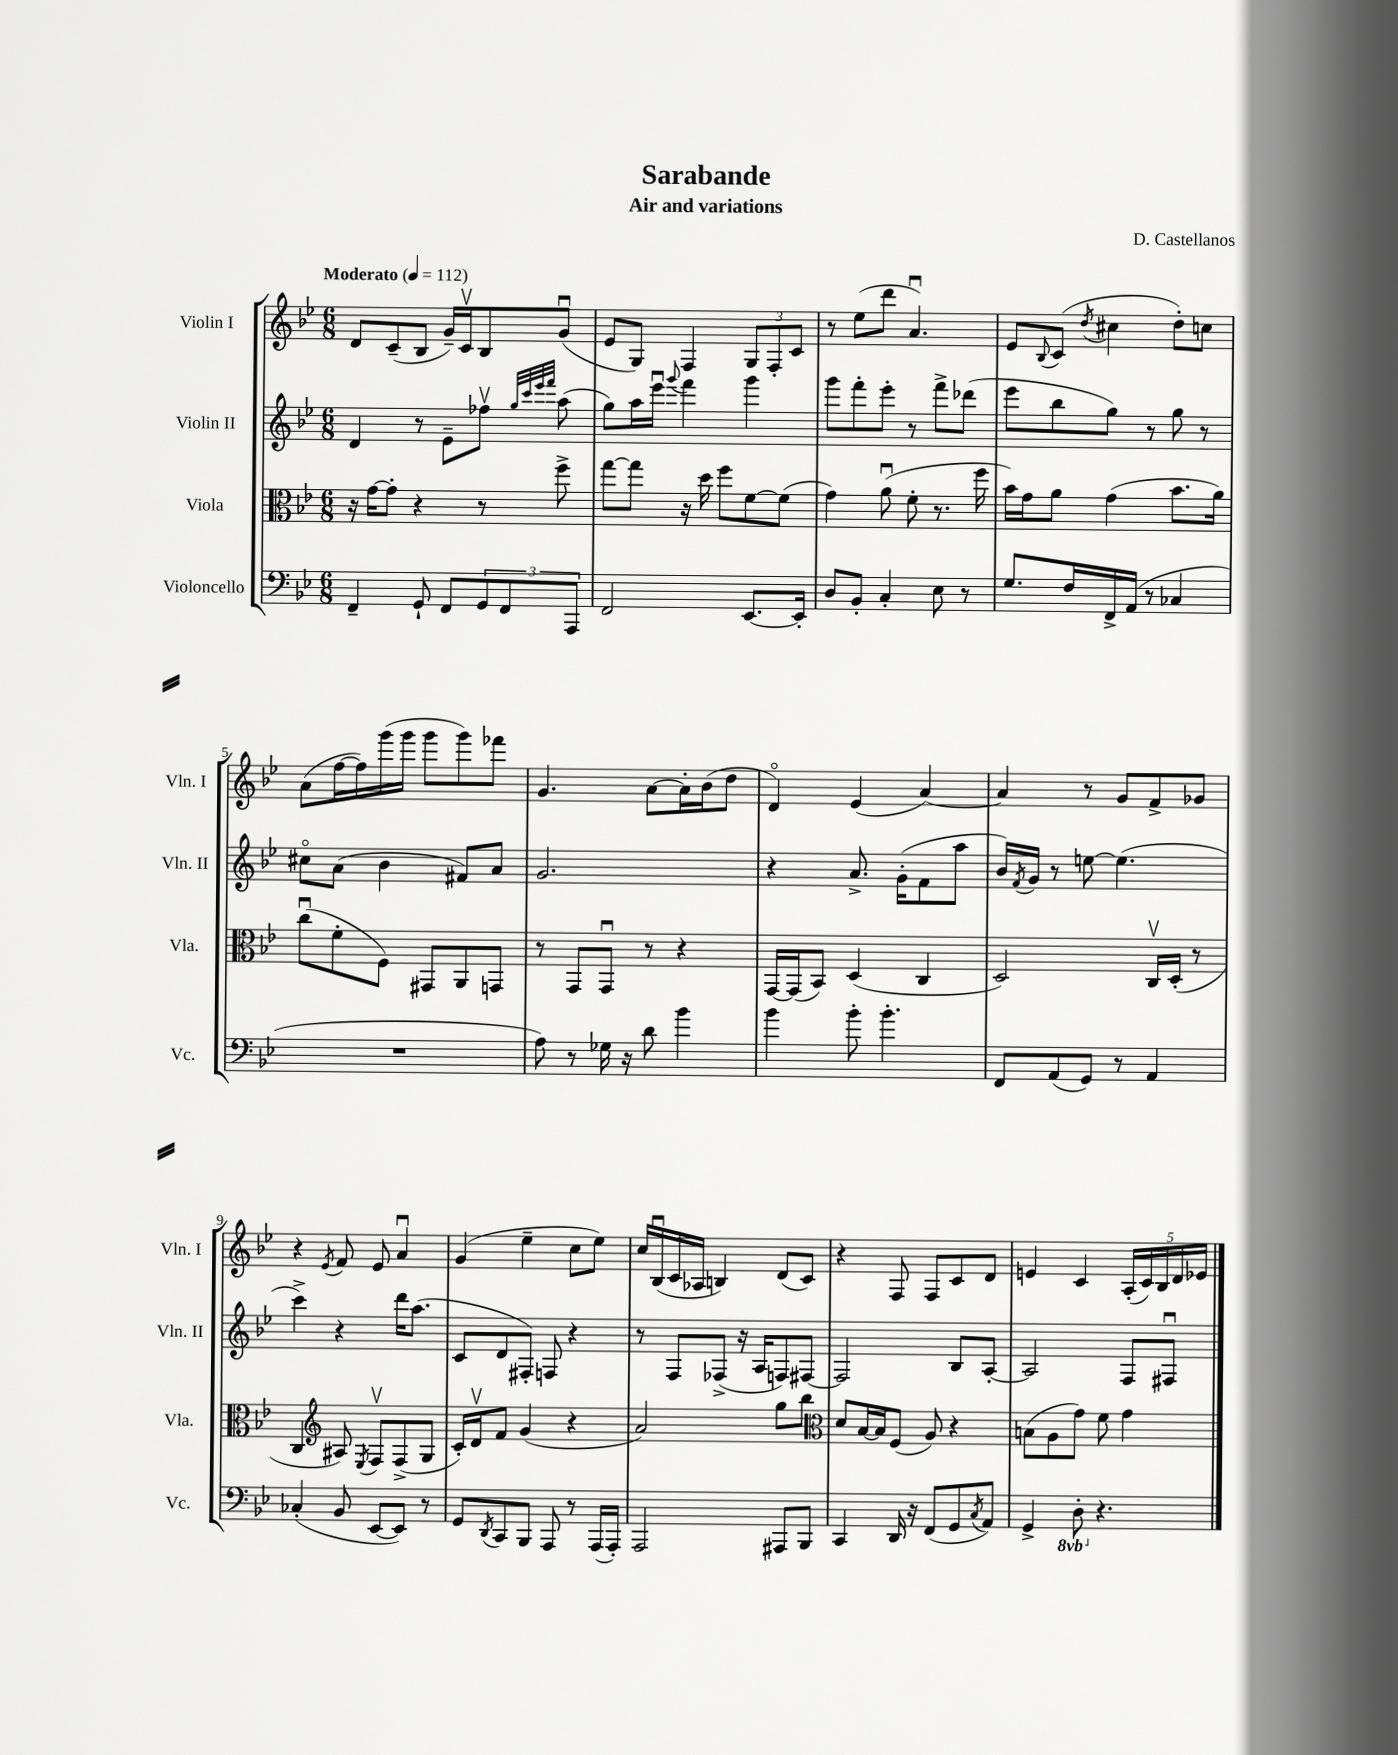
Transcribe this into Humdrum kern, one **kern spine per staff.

**kern	**kern	**kern	**kern
*part4	*part3	*part2	*part1
*staff4	*staff3	*staff2	*staff1
*I"Violoncello	*I"Viola	*I"Violin II	*I"Violin I
*I'Vc.	*I'Vla.	*I'Vln. II	*I'Vln. I
*clefF4	*clefC3	*clefG2	*clefG2
*k[b-e-]	*k[b-e-]	*k[b-e-]	*k[b-e-]
*M6/8	*M6/8	*M6/8	*M6/8
*MM112	*MM112	*MM112	*MM112
=1	=1	=1	=1
!	!	!	!LO:TX:a:B:t=Moderato
4FF~/	16r	4d/	8d/L
.	[16g\KL	.	.
.	8g'\J]	.	(8c~/
8GG`/	4r	8r	8B-/J
8FF/L	.	8e-~\L	16g~/LL)
.	.	.	16cv/J
12GG/	8r	8ff-Xv\J	8B-/
12FF/	.	.	.
.	.	32qqgg/LLL	.
.	.	32qqccc/	.
.	.	32qqeee-/	.
.	.	32qqfff/JJJ	.
.	8ff^\	(8aa\	(8gu/J
12AAA/J	.	.	.
=2	=2	=2	=2
2FF/	[8gg\L	8gg\L)	8e-/L
.	8gg\J]	16aa\L	8G/J)
.	.	16eee-u\JJ	.
.	.	8qqggg/	.
.	16r	4fff\	4F/
.	16dd\	.	.
.	8ff\L	.	.
[8.EE-/L	[8f\	4ggg\	12G/L
.	.	.	12F'/
.	(8f\J]	.	.
.	.	.	12c/J
16EE-'/Jk]	.	.	.
=3	=3	=3	=3
8D/L	4g\)	8ggg\L	8r
8BB-'/J	.	8fff'\	(8ee-\L
4C'/	(8au\	8eee-'\J	8ddd\J
.	8f'\	8r	4.au/)
8E-\	8.r	8fff^\L	.
8r	.	(8ddd-X\J	.
.	16ff\	.	.
=4	=4	=4	=4
8.G/L	16b-\LL)	8eee-\L	8e-/L
.	16g\J	.	.
.	.	.	8qqB-/
.	8a\J	8bb-\	(8c/J
16F/L	.	.	.
.	.	.	8qdd/
16FF^/	(4g\	8gg\J)	4cc#X\
(16AA/JJ	.	.	.
8r	.	8r	.
4C-X/	8.b-\L	8gg\	8dd'\L)
.	.	8r	8ccn\J
.	16a\Jk)	.	.
!!LO:LB:g=z
=5	=5	=5	=5
2.r	(8ccu\L	8cc#X\L	(8a\L
.	8f'\	(8a\J	[16ff\L
.	.	.	16ff\])
.	8F\J)	4b-\	(16ggg\
.	.	.	16ggg\JJ
.	8GG#X/L	.	8ggg\L
.	8AA/	8f#X/L)	8ggg\)
.	8GGn/J	8a/J	8fff-X\J
=6	=6	=6	=6
8A\)	8r	2.g/	4.g/
8r	8GG/L	.	.
16G-X\	8GGu/J	.	.
16r	.	.	.
8d\	8r	.	[8a\L
4b-\	4r	.	16a'\L]
.	.	.	(16b-\J
.	.	.	8dd\J
=7	=7	=7	=7
4b-\	[16GG/LL	4r	4d/)
.	(16GG/J]	.	.
.	8BB-/J)	.	.
8b-'\	(4D/	8.a^/	(4e-/
4.b-'\	.	.	.
.	.	(16g'\KL	.
.	4C/	8f\	[4a/)
.	.	8aa\J	.
=8	=8	=8	=8
8FF/L	2D/)	16b-/LL)	4a/]
.	.	8qf/	.
.	.	16g/JJ	.
(8AA/	.	8r	.
8GG/J)	.	[8een\	8r
8r	.	(4.ee\]	8g/L
4AA/	16Cv/LL	.	8f^/
.	(16D'/JJ	.	.
.	8r	.	8g-X/J
!!LO:LB:g=z
=9	=9	=9	=9
(4C-X'/	4C/	4ccc^\)	4r
*	*clefG2	*	*
.	.	.	8qe-/
8BB-/	8A#X/)	4r	8f/
.	8qE-/	.	.
[8EE-/L	8Fv/L	.	8e-/
8EE-/J])	(8F^/	16ddd\KL	4au/
.	.	(8.aa\J	.
8r	8G/J	.	.
=10	=10	=10	=10
8GG/L	16c'/LL)	8c/L	(4g/
.	16dv/J	.	.
8qDD/	.	.	.
8CC/	8f/J	8d/	.
8BBB-/J	(4g/	8F#X'/J)	4ee-~\
8AAA/	.	8Fn/	.
8r	4r	4r	8cc\L
(16AAA/LL	.	.	8ee-\J)
16AAA'/JJ)	.	.	.
=11	=11	=11	=11
2AAA/	2a/)	8r	16cc/LL
.	.	.	(16B-u/
.	.	8F/L	16c/
.	.	.	16A-X/JJ
.	.	(8F-X^/J	4Bn/)
.	.	16r	.
.	.	16A/KL	.
8AAA#X/L	8gg\L	8Fn/)	(8d/L
8BBB-/J	8bb-\J	[8F#X/J	8c/J)
=12	=12	=12	=12
*	*clefC3	*	*
4CC/	8d/L	2F#/]	4r
.	[16B-/L	.	.
.	16B-/J]	.	.
16DD/	(8F/J	.	8F/
16r	.	.	.
(8FF/L	8A/)	.	8F/L
8GG/	4r	8B-/L	8c/
8qC/	.	.	.
8AA/J)	.	[8A'/J	8d/J
=13	=13	=13	=13
4GG^/	(8Bn\L	2A/]	4en/
.	8A\	.	.
*8ba	*	*	*
8DD'\	8g\J)	.	4c/
*X8ba	*	*	*
4.r	8f\	.	.
.	4g\	8F/L	(20A'/LL
.	.	.	20c/)
.	.	.	20B-/
.	.	8F#Xu/J	.
.	.	.	20d/
.	.	.	20e-X/JJ
==	==	==	==
*-	*-	*-	*-
